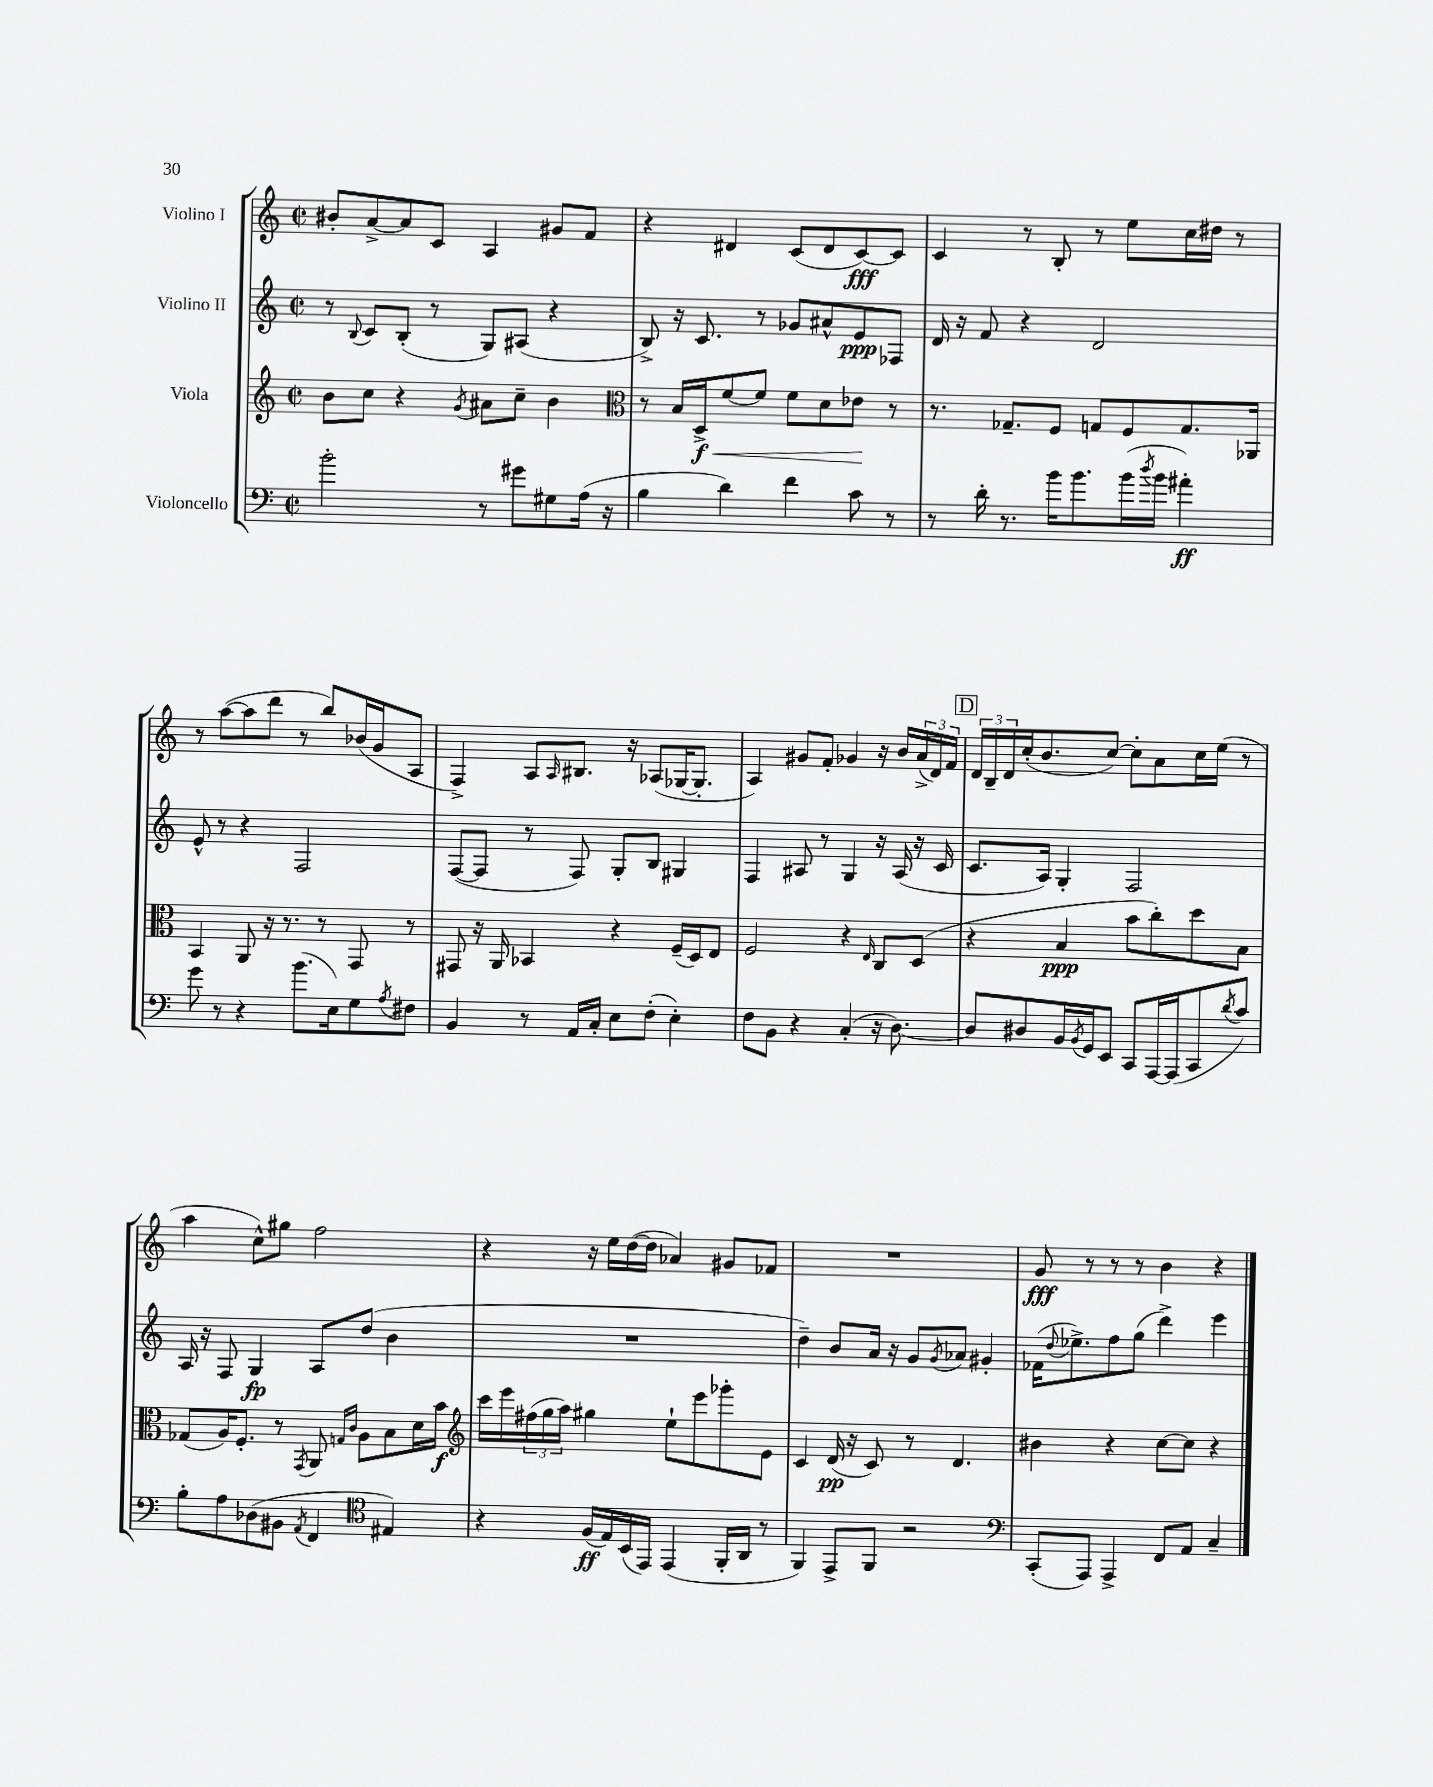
<<
\new StaffGroup <<
\new Staff = "s0" \with { instrumentName = "Violino I" } {
    \clef treble \key c \major \defaultTimeSignature \time 2/2
    bis'8-. a'8~-> a'8 c'8 a4 gis'8 f'8 |
    r4 dis'4 c'8( dis'8 c'8~\fff) c'8 |
    c'4 r8 b8-. r8 e''8 c''16 dis''16 r8 |
    r8 a''8~( a''8 d'''8 r8 b''8) bes'16( g'16 a8 |
    f4->) a8 \grace { a16 } bis8. r16 aes8( ges16~ ges8.-. |
    a4) gis'8 f'8-. ges'4 r16 b'16 \tuplet 3/2 { a'16->( d'16) f'16 } |
    \mark \markup { \box "D" } \tuplet 3/2 { d'16 b16-- d'16 } c''16-.( b'8. c''8~) c''8-. a'8 c''16 e''16( r8 |
    a''4 c''8-^) gis''8 f''2 |
    r4 r16 e''16 d''16~( d''16 aes'4) gis'8 fes'8 |
    R1 |
    g'8\fff r8 r8 r8 b'4 r4 \bar "|." |
}
\new Staff = "s1" \with { instrumentName = "Violino II" } {
    \clef treble \key c \major \defaultTimeSignature \time 2/2
    r8 \appoggiatura { b8 } c'8 b8-.( r8 g8) ais8( r4 |
    b8->) r16 c'8. r8 ges'8 ais'8-^ e'8\ppp fes8 |
    d'16 r16 f'8 r4 d'2 |
    e'8-^ r8 r4 f2 |
    f8~( f8 r8 f8) g8-. b8 gis4 |
    f4 ais8 r8 g4 r16 ais16( r16 c'16 |
    \mark \markup { \box "D" } c'8. a16) g4-. f2 |
    a16 r16 f8 g4\fp a8 d''8( b'4 |
    R1 |
    d''4--) b'8 a'16 r16 g'8 \acciaccatura { g'8 } aes'8 gis'4-. |
    fes'16( \appoggiatura { d''8 } ees''8.->) f''8 g''8( d'''4->) e'''4 \bar "|." |
}
\new Staff = "s2" \with { instrumentName = "Viola" } {
    \clef treble \key c \major \defaultTimeSignature \time 2/2
    b'8 c''8 r4 \acciaccatura { g'8 } ais'8 c''8-- b'4 |
    \clef alto r8 b16 d16->\f\< f'8~ f'8 f'8 d'8 ees'8\! r8 |
    r8. ges8.-- f8 g8 f8 g8. aes,16 |
    b,4 a,8 r16 r8. r8 g,8 r8 |
    gis,8 r16 a,16 bes,4 r4 f16--( d16) e8 |
    f2 r4 \grace { e16 } c8 d8( |
    \mark \markup { \box "D" } r4 b4\ppp b'8 c''8-.) d''8 b8 |
    ges8( a16) f8.-. r8 \acciaccatura { g,8 } a,8 \grace { g16 c'16 } a8 b8 d'16 b'16\f |
    \clef treble c'''16 e'''16 \tuplet 3/2 { fis''16( g''16 a''16) } gis''4 e''8-! e'''8 ges'''8-. e'8 |
    c'4 d'16\pp( r16 c'8) r8 d'4. |
    bis'4 r4 c''8~ c''8 r4 \bar "|." |
}
\new Staff = "s3" \with { instrumentName = "Violoncello" } {
    \clef bass \key c \major \defaultTimeSignature \time 2/2
    b'2-. r8 gis'8 gis8 a16( r16 |
    b4 d'4) f'4 c'8 r8 |
    r8 d'16-. r8. b'16 b'8. b'16( \acciaccatura { d''8 } b'16 ais'4-.\ff) |
    g'8 r8 r4 b'8.( e16) g8 \acciaccatura { a8 } fis8 |
    b,4 r8 a,16 c16-. e8 f8-.( e4-.) |
    f8 b,8 r4 c4-.( r16 d8.~) |
    \mark \markup { \box "D" } d8 dis8 b,16 \acciaccatura { b,8 } g,16 e,8 c,8 a,,16~ a,,16( c,8 \acciaccatura { d'8 } c'8) |
    b8-. a8 des8( bis,8 \acciaccatura { a,8 } f,4 \clef tenor eis4) |
    r4 f16\ff( e16) b,16( e,16) e,4( f,16-. a,16 r8 |
    f,4) e,8-> f,8 r2 |
    \clef bass c,8-.( a,,8) a,,4-> f,8 a,8 c4-- \bar "|." |
}
>>
>>
\layout { \context { \Score \remove "Bar_number_engraver" } }
